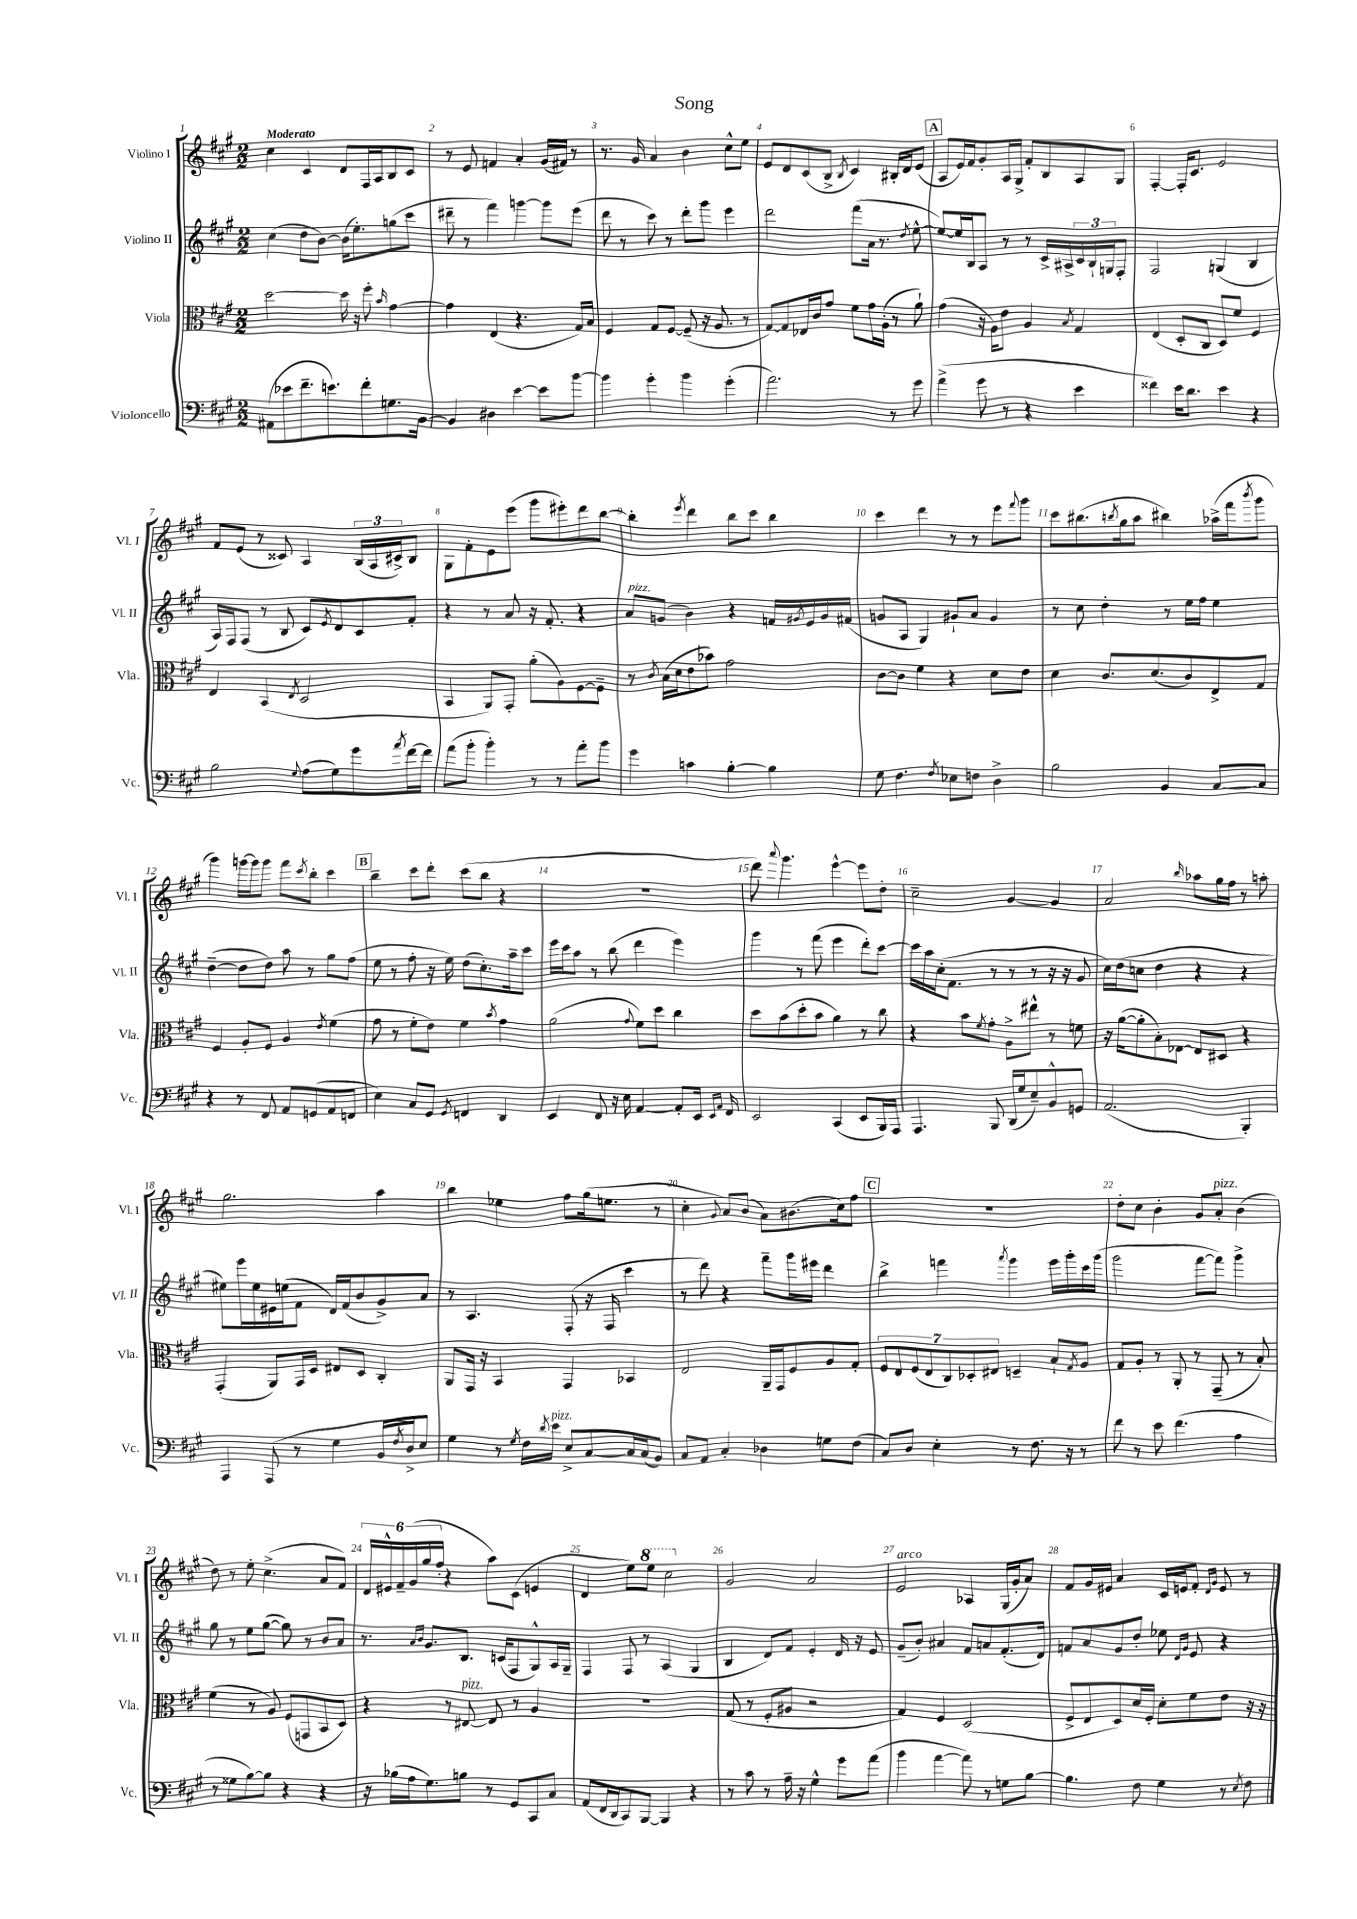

**kern	**kern	**kern	**kern
*part4	*part3	*part2	*part1
*staff4	*staff3	*staff2	*staff1
*I"Violoncello	*I"Viola	*I"Violino II	*I"Violino I
*I'Vc.	*I'Vla.	*I'Vl. II	*I'Vl. I
*clefF4	*clefC3	*clefG2	*clefG2
*k[f#c#g#]	*k[f#c#g#]	*k[f#c#g#]	*k[f#c#g#]
*M2/2	*M2/2	*M2/2	*M2/2
=1	=1	=1	=1
!	!	!	!LO:TX:a:B:t=Moderato
(8AA#X\L	[2dd\	(4cc#\	4cc#\
8e-X\	.	.	.
8.f#~\	.	8dd\L	4c#/
.	.	[8b\J)	.
8.en\)	.	.	.
.	16dd\]	(16b\KL]	8d/L
.	16r	8.ee'\)	.
8f#'\	8ff#'\	.	16F#/L
.	.	.	16A/J
.	16qqb/	.	.
8.Gn\	[4g#\	(8ggn\	8B/
.	.	8ccc#\J	8c#/J
[16BB\Jk	.	.	.
=2	=2	=2	=2
4BB/]	4g#\]	8ddd#X~\	8r
.	.	8r	8e/
4D#X\	(4E/	4fff#\)	4fn/
[4e\	4.r	[4gggn\	4a'/
8e\L]	.	8ggg\L]	(16g#/LL
.	.	.	16f#X/JJ)
[8b\J	16G#/LL)	(8eee\J	8r
.	16B/JJ	.	.
=3	=3	=3	=3
4b\]	4F#/	8ddd\	8.r
.	.	8r	.
.	.	.	16g#/
4g#'\	8G#/L	8ccc#\)	4a/
.	[8F#/J	8r	.
4b\	(8F#~/]	8ddd'\L	4b\
.	16r	8ggg#\J	.
.	8.A/	.	.
(4g#'\	.	4eee\	8cc#^^\L
.	8r	.	8ee\J
=4	=4	=4	=4
2.a\)	[8G#/L)	2ddd\	8e/L
.	8G#/]	.	8d/
.	16E-X/L	.	(8c#/
.	16c#/J	.	.
.	8g#/J	.	8B^/J
.	.	.	8qB/
.	8f#\L	(8fff#\L	4c#/)
.	16g#\L	16a\Jk	.
.	(16A'\JJ	8.r	.
8r	8r	.	16B#X'/LL
.	.	.	16d/J
.	.	8qdd/	.
8g#\	8a`\)	[8ee^^\	(8e/J
!!LO:REH:place=s1:t=A
=5	=5	=5	=5
(4a^\	(4g#\	8ee/L_)	8A/L
.	.	16ee/L]	16e/L)
.	.	16B/J	16f#/J
8g#\	16r	8A/J	8g#'/
.	16A\KL)	.	.
8r	8e\J	8r	16A/L
.	.	.	16G#^/JJ
4r	4A/	8r	8f#'/L
.	.	16c#^/LL	8B/
.	.	16A#X^/	.
.	8qB/	.	.
4e\	4G#/	24c#/	8A/
.	.	24B`/	.
.	.	24Gn/J	.
.	.	8F#'/J	8G#/J
=6	=6	=6	=6
4f##X\)	(4E/	2F#/	[4F#'/
16e\KL	8D'/L	.	16F#'/KL]
8.d\J	.	.	8.c#/J
.	8C#/J	.	.
4e\	8D/L)	(4Gn/	2e/
.	8f#/J	.	.
4r	4F#/	4B/	.
!!LO:LB:g=z
=7	=7	=7	=7
2B\	4E/	16A/LL)	8f#/L
.	.	16F#/J	.
.	.	(8F#/J	(8e/J
.	(4BB/	8r	8r
.	.	8B/	8c##X/)
8qqG#/	8qE/	.	.
(8A\L	2D/	8c#/L)	4A/
.	.	8qe/	.
8G#\)	.	8d/	.
8g#\	.	8c#/	(24B/LL
.	.	.	24A/
.	.	.	24c#X^/J)
8qa/	.	.	.
[16f#\L	.	8f#'/J	8B/J
16f#\JJ]	.	.	.
=8	=8	=8	=8
(8a\L	4BB/	4r	8G#\L
8b'\J	.	.	8f#'\
4b'\)	8AA/L)	8r	8e\
.	8GG#'/J	8a/	(8eee\J
8r	(8a'\L	16r	8ggg#\L
.	.	8.f#'/	.
8r	8A\)	.	8eee#X'\)
8a'\L	[8F#\	4r	8ddd\
8b\J	8F#~\J]	.	[8bb\J
=9	=9	=9	=9
!	!	!LO:TX:a:i:t=pizz.	!
4g#\	8r	8a/L	4bb'\]
.	8qc#/	.	.
.	(16B\LL	(8gn/J	.
.	16d\J	.	.
.	.	.	8qeee/
4cn\	8e\	4b\)	4ddd\
.	8b-X\J)	.	.
[4B'\	2g#\	4r	8bb\L
.	.	.	8ccc#\J
4B\]	.	16fn/LL	4bb\
.	.	8qg#X/	.
.	.	16e/	.
.	.	16g#/	.
.	.	(16f#X/JJ	.
=10	=10	=10	=10
8G#\	[8c#\L	8gn/L	4ccc#\
4.F#\	8c#\J]	8A/J	.
.	4f#\	4G#/)	4ddd\
8qF#/	.	.	.
8E-X\L	4r	8g#X`/L	8r
8Fn\J	.	8a/J	8r
4D^\	8d\L	4g#/	8eee\L
.	.	.	8qqfff#/
.	8e\J	.	8ggg#\J
=11	=11	=11	=11
2B\	4d\	8r	8ccc#\L
.	.	8cc#\	(8.bb#X\
.	8.c#/L	4dd'\	.
.	.	.	8qbbn/
.	.	.	16gg#\k
.	.	.	8aa\J
.	(8.d/	.	.
4BB/	.	8r	4bb#X\)
.	8c#/)	16ee\LL	.
.	.	16ff#\JJ	.
[8C#/L	8E^/	4ee\	(16aa-X^\LL
.	.	.	16fff#\J
.	.	.	8qbbb/
8C#/J]	8G#/J	.	8ggg#\J
!!LO:LB:g=z
=12	=12	=12	=12
4r	4F#/	([4dd~\	4ggg#\)
8r	8A'/L	8dd\L]	[16gggn\LL
.	.	.	16ggg\J]
8FF#/	8F#/J	8dd\J)	8ggg\J
8AA/L	4A/	8aa\	8fff#\L
.	.	.	8qccc#/
(8GGn/	.	8r	8bb'\J
.	8qe/	.	.
8AA/	(4f#\	8gg#\L	4ccc#\
8FFn/J	.	(8ff#\J	.
!!LO:REH:place=s1:t=B
=13	=13	=13	=13
4E\)	8g#\	8ee\	4bb~\
.	8r	8r	.
8C#/L	8f#'\L	8ff#'\	8ccc#\L
8GG#/J	8e\J)	16r	8ddd'\J
.	.	16ee\)	.
8qGG#/	.	.	.
4FFn/	4f#\	(8dd\L	(8ccc#\L
.	.	8.cc#'\)	8bb\J
.	8qb/	.	.
4DD/	4g#\	.	4r
.	.	16aa~\k	.
.	.	8ccc#\J	.
=14	=14	=14	=14
4EE/	(2a\	16eee\LL	1r
.	.	16ccc#\J	.
.	.	8aa\J	.
8FF#/	.	8r	.
16r	.	(8bb\	.
16E\	.	.	.
.	8qqg#/	.	.
[4AA/	8f#\L)	4ddd\	.
.	8dd\J	.	.
8AA'/L]	4cc#\	4eee\)	.
16EE/Jk	.	.	.
16qqEE/LL	.	.	.
16qqAA/JJ	.	.	.
16FF#/	.	.	.
=15	=15	=15	=15
2EE/	8dd\L	4ggg#\	8ddd\)
.	.	.	8qqaaa/
.	(8b\	.	4.ggg#\
.	8dd'\	8r	.
.	8b\J	(8fff#\	.
(4CC#/	4a\)	4eee\	[4eee^^\
8EE/L	8r	8ddd'\L)	8eee\L]
16BBB/L)	8cc#\	[8ccc#\J	8dd'\J
16AAA/JJ	.	.	.
=16	=16	=16	=16
4.AAA/	4r	16ccc#\LL]	2cc#~\
.	.	16aa\	.
.	.	(16cc#'\J	.
.	.	8.f#\J	.
.	8b\L	.	.
.	8qf#/	.	.
8BBB/	8g#'\J	8r	.
(16DD/LL	8A^\L	8r	[4g#/
16G#/J	.	.	.
8E~/)	8ee#X^^\J	8r	.
8BB^^/	8r	16r	4g#/]
.	.	16r	.
8GGn/J	8fn\	8g#/	.
=17	=17	=17	=17
(2.AA/	16r	16cc#\LL)	2a/
.	([16a\KL	(16dd\J	.
.	8a'\]	8ccn\J	.
.	8B'\)	4dd\	.
.	[8E-X\J	.	.
.	.	.	16qqbb/
.	8E-/L]	4r	8aa-X\L
.	8D#X/J	.	16gg#\L
.	.	.	16ff#\JJ
4BBB'/)	4r	4r	8r
.	.	.	8aan'\
!!LO:LB:g=z
=18	=18	=18	=18
4AAA/	(4GG#'/	8ee#X\L)	2.gg#\
.	.	16eee\L	.
.	.	16ee#\	.
(8AAA/	8AA/L)	16e#X\	.
.	.	(16een\J	.
8r	16GG#/L	8f#\J	.
.	16D/JJ	.	.
4G#\	8E#X/L	16d/LL)	.
.	.	(16f#/J	.
.	8D/J	8b/	.
16BB/LL	4C#'/	8g#^/)	4aa\
8qF#/	.	.	.
16D^/J)	.	.	.
8E/J	.	8a/J	.
=19	=19	=19	=19
4G#\	8AA/L	8r	4bb\
.	16GG#/Jk	4.A/	.
.	16r	.	.
8r	4BB/	.	4ee-X\
8qG#/	.	.	.
16F#\LL	.	.	.
8qd/	.	.	.
!LO:TX:a:i:t=pizz.	!	!	!
16e\JJ	.	.	.
8E^/L	4GG#/	(8F#'/	8ff#\L
[8C#/	.	16r	(16gg#\k
.	.	16F#/	8.een\J
16C#/L]	4BB-X/	4ccc#\	.
(16C#/J	.	.	.
8BB/J)	.	.	8r
=20	=20	=20	=20
8C#/L	2E/	8r	4cc#'\
8AA/J	.	8ddd\)	.
.	.	.	8qqg#/
4C#'/	.	4r	8a/L)
.	.	.	(8b/J
4D-X\	16AA~/LL	8fff#~\L	8a\L)
.	16GG#/J	.	.
.	8F#/	16ggg#\L	(8.b#X\
.	.	16eee#X\JJ	.
8Gn\L	8A/	4ddd\	.
.	.	.	16cc#\k)
(8F#\J	8G#'/J	.	8ff#\J
!!LO:REH:place=s1:t=C
=21	=21	=21	=21
8C#/L)	14F#/L	4bb^\	1r
.	14E/	.	.
8D/J	.	.	.
.	(14F#/	.	.
.	14E/	.	.
4E'\	.	4fffn\	.
.	14C#/)	.	.
.	14D-X'/	.	.
.	14E#X/J	.	.
.	.	8qaaa/	.
8r	4Dn~/	4ggg#\	.
8.F#\	.	.	.
.	8B`/L	16eee\LL	.
16r	.	16ggg#'\	.
.	8qG#/	.	.
8r	8A/J	16ccc#\	.
.	.	(16ggg#\JJ	.
=22	=22	=22	=22
8f#\	8G#/L	2ggg#\	8dd'\L
8r	8A'/J	.	8cc#\J
8e\	8r	.	4b'\
(4.f#\	8AA'/	.	.
.	8r	[8fff#\L	8g#/L
!	!	!	!LO:TX:a:i:t=pizz.
.	(8GG#~/	8fff#\J])	8a'/J
4A\	8r	4ggg#^\	(4b\
.	8B'/)	.	.
!!LO:LB:g=z
=23	=23	=23	=23
8r	(4f#\	8gg#\	8dd\)
8G##X\L	.	8r	8r
[8B\)	8r	8ee\L	8ee'\
8B\J]	8A/)	([8gg#\J	(4.cc#^\
4r	(8F#/L	8gg#\])	.
.	8GGn/	8r	.
4r	8BB/	8b/L	8a/L
.	8D/J)	8a/J	8f#/J)
=24	=24	=24	=24
16r	4r	8.r	24d/LL
.	.	.	24e#X^^/
(16B-X\LL	.	.	.
.	.	.	24f#~/
16A\J	.	.	(24g#/
.	.	.	24gg#/
.	.	16qqa/LL	.
.	.	16qqb/JJ	.
8.G#\)	.	8.g#/L	.
.	.	.	24ff#'/JJ
.	8r	.	4r
!	!LO:TX:a:i:t=pizz.	!	!
8Bn\J	[8E#X/	8.B/J	.
8r	8E#/]	.	8aa\L)
.	.	(16cn/KL	.
8GG#/L	8r	8F#/	(8c#\J
8CC#/	4A/	8G#^^/)	4en/
8C#/J	.	16A/L	.
.	.	16G#~/JJ	.
=25	=25	=25	=25
(8AA/L	1r	4F#/	4d/
16FF#/L	.	.	.
16DD/J	.	.	.
8CC#/)	.	8F#/	8ee\L)
*	*	*	*8va
[8BBB/J	.	8r	8eee\J
4BBB/]	.	(4A/	2ccc#\
4r	.	4G#/	.
=26	=26	=26	=26
*	*	*	*X8va
8r	(8G#/	4B/	2g#/
8c#\	8r	.	.
8r	8F#'/L	8d/L)	.
16A~\	8A#X/J	8f#/J	.
16r	.	.	.
4G#^^\	2r	4e'/	2a/
8g#\L	.	16d/	.
.	.	16r	.
(8a\J	.	8e/	.
=27	=27	=27	=27
!	!	!	!LO:TX:a:i:t=arco
4b\	4G#/)	(8g#~/L	2e/
.	.	8b'/J)	.
[4a\	4F#/	4a#X/	.
8a\])	(2D/	8f#/L	4A-X/
8r	.	8an/	.
8Gn\L	.	(8.f#'/	(16G#/LL
.	.	.	16g#'/J
[8B\J	.	.	8a/J)
.	.	16d/Jk)	.
=28	=28	=28	=28
4.B\]	8F#^/L	8fn/L	8f#/L
.	8E/	8a/	16g#/L
.	.	.	16e#X/JJ
.	8D/)	8g#/	4a/
8F#\	16d/L	8dd'/J	.
.	16F#'/JJ	.	.
4G#\	8d'\L	8ee-X\	16c#/LL
.	.	.	16en/J
.	.	16qqd/LL	.
.	.	16qqg#/JJ	.
.	8f#\	8e/	8f#'/J
.	.	.	16qqd/LL
.	.	.	16qqg#/JJ
8r	8e\J	4r	8e/
8qE/	.	.	.
8F#\	16r	.	8r
.	16r	.	.
==	==	==	==
*-	*-	*-	*-
